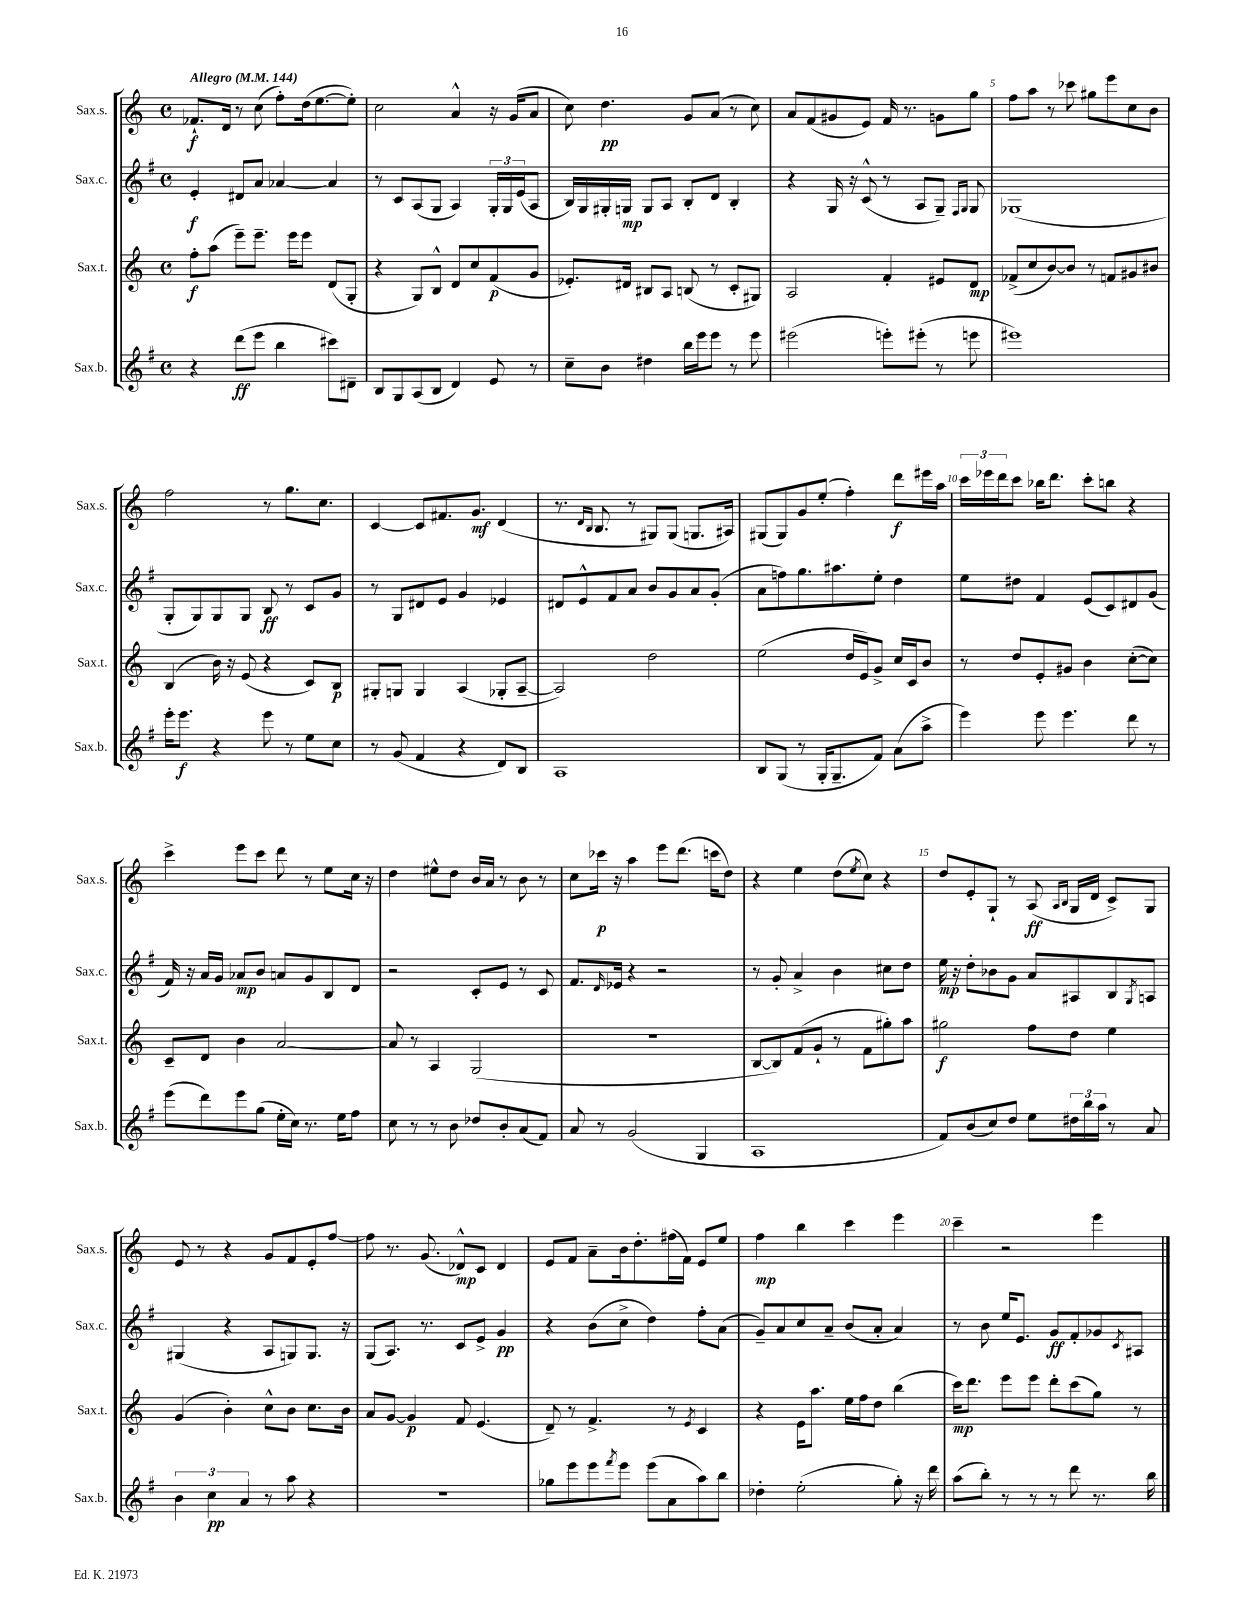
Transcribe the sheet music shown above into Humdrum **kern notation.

**kern	**dynam	**kern	**dynam	**kern	**dynam	**kern	**dynam
*part4	*part4	*part3	*part3	*part2	*part2	*part1	*part1
*staff4	*staff4	*staff3	*staff3	*staff2	*staff2	*staff1	*staff1
*I"Sax.b.	*	*I"Sax.t.	*	*I"Sax.c.	*	*I"Sax.s.	*
*I'Sax.b.	*	*I'Sax.t.	*	*I'Sax.c.	*	*I'Sax.s.	*
*clefG2	*	*clefG2	*	*clefG2	*	*clefG2	*
*k[f#]	*	*k[]	*	*k[f#]	*	*k[]	*
*M4/4	*	*M4/4	*	*M4/4	*	*M4/4	*
*met(c)	*	*met(c)	*	*met(c)	*	*met(c)	*
*MM144	*	*MM144	*	*MM144	*	*MM144	*
=1	=1	=1	=1	=1	=1	=1	=1
!	!	!	!	!	!	!LO:TX:a:B:t=Allegro	!
4r	.	8ff'\L	f	4e'/	f	8.f-X`/L	f
.	.	(8aa\J	.	.	.	.	.
.	.	.	.	.	.	16d/Jk	.
(8ddd\L	ff	8eee~\L)	.	8d#X/L	.	8r	.
8eee\J	.	8.eee~\J	.	8a/J	.	(8cc\	.
4bb\	.	.	.	[4a-X/	.	8ff'\L)	.
.	.	16eee\KL	.	.	.	.	.
.	.	8eee\J	.	.	.	(16dd\k	.
.	.	.	.	.	.	[8.ee\	.
8ccc#X\L)	.	(8d/L	.	4a-/]	.	.	.
8d#X~\J	.	8G'/J	.	.	.	8ee'\J])	.
=2	=2	=2	=2	=2	=2	=2	=2
8B/L	.	4r	.	8r	.	2cc\	.
8G/	.	.	.	8c/L	.	.	.
(8A/	.	8G/L)	.	(8A/	.	.	.
8B/J	.	8B^^/J	.	8G/J	.	.	.
4d/)	.	8d/L	.	4A/)	.	4a^^/	.
.	.	8cc/	.	.	.	.	.
8e/	.	(8f/	p	24G'/LL	.	16r	.
.	.	.	.	24G/	.	.	.
.	.	.	.	.	.	(16g/KL	.
.	.	.	.	(24e/J	.	.	.
8r	.	8g/J	.	8A/J	.	8a/J	.
=3	=3	=3	=3	=3	=3	=3	=3
8cc~\L	.	8.e-X'/L)	.	16B/LL)	.	8cc\)	.
.	.	.	.	16G/	.	.	.
8b\J	.	.	.	16G#X'/	.	4.dd\	pp
.	.	16d#X/Jk	.	16Gn/JJ	mp	.	.
4dd#X\	.	8B#X/L	.	8G/L	.	.	.
.	.	8A/J	.	8A/J	.	.	.
16bb\LL	.	(8Bn/	.	8B'/L	.	8g/L	.
16eee\J	.	.	.	.	.	.	.
8eee\J	.	8r	.	8d/J	.	(8a/J	.
8r	.	8c'/L	.	4B'/	.	8r	.
8eee\	.	8G#X/J)	.	.	.	8cc\)	.
=4	=4	=4	=4	=4	=4	=4	=4
(2eee#X\	.	2A/	.	4r	.	8a/L	.
.	.	.	.	.	.	(8f/	.
.	.	.	.	16G/	.	8g#X/	.
.	.	.	.	16r	.	.	.
.	.	.	.	(8c^^/	.	8e/J)	.
8eeen'\L)	.	4f'/	.	8r	.	16f/	.
.	.	.	.	.	.	8.r	.
(8eee#X'\J	.	.	.	8A/L	.	.	.
8r	.	8e#X/L	.	8G~/J)	.	8gn\L	.
.	.	.	.	16qqF#/LL	.	.	.
.	.	.	.	16qqG/JJ	.	.	.
8eeen\	.	8d/J	mp	8G/	.	8gg\J	.
=5	=5	=5	=5	=5	=5	=5	=5
1eee#X)	.	(8f-X^/L	.	(1G-X	.	8ff\L	.
.	.	8cc/	.	.	.	8aa\J	.
.	.	[8b/)	.	.	.	8r	.
.	.	8b/J]	.	.	.	8ccc-X\	.
.	.	8r	.	.	.	8gg#X\L	.
.	.	8fn/L	.	.	.	8eee\	.
.	.	8g#X/	.	.	.	8cc\	.
.	.	8b#X/J	.	.	.	8b\J	.
!!LO:LB:g=z
=6	=6	=6	=6	=6	=6	=6	=6
16eee'\KL	.	(4B/	.	8G'/L	.	2ff\	.
8.eee\J	f	.	.	.	.	.	.
.	.	.	.	8G/)	.	.	.
4r	.	16b\)	.	8G/	.	.	.
.	.	16r	.	.	.	.	.
.	.	(8e/	.	8G/J	.	.	.
8eee\	.	4r	.	8B/	ff	8r	.
8r	.	.	.	8r	.	8.gg\L	.
8ee\L	.	8c/L)	.	8c/L	.	.	.
.	.	.	.	.	.	8.cc\J	.
8cc\J	.	8B/J	p	8g/J	.	.	.
=7	=7	=7	=7	=7	=7	=7	=7
8r	.	8G#X'/L	.	8r	.	[4c/	.
(8g/	.	8Gn/J	.	8G/L	.	.	.
4f#/	.	4G/	.	8d#X/	.	8c/L]	.
.	.	.	.	8e/J	.	8.f#X/	.
4r	.	(4A/	.	4g/	.	.	.
.	.	.	.	.	.	8.g/J	mf
8d/L)	.	8G-X'/L	.	4e-X/	.	(4d/	.
8B/J	.	[8A~/J	.	.	.	.	.
=8	=8	=8	=8	=8	=8	=8	=8
1A	.	2A/])	.	8d#X/L	.	8.r	.
.	.	.	.	8e^^/	.	.	.
.	.	.	.	.	.	16qqd/LL	.
.	.	.	.	.	.	16qqB/JJ	.
.	.	.	.	.	.	8.B/	.
.	.	.	.	8f#/	.	.	.
.	.	.	.	8a/J	.	8r	.
.	.	2dd\	.	8b/L	.	8G#X/L)	.
.	.	.	.	8g/	.	(8G#/J	.
.	.	.	.	8a/	.	8.Gn/L	.
.	.	.	.	(8g'/J	.	.	.
.	.	.	.	.	.	16A#X/Jk)	.
=9	=9	=9	=9	=9	=9	=9	=9
8B/L	.	(2ee\	.	8a\L	.	(8G#X/L	.
(8G/J	.	.	.	8ffn\)	.	8G#/)	.
8r	.	.	.	8.gg\	.	8g/	.
16G'/KL	.	.	.	.	.	(8ee'/J	.
8.G~/	.	.	.	8.aa#X\	.	.	.
.	.	16dd/LL	.	.	.	4ff'\)	.
.	.	16e/J)	.	.	.	.	.
8f#/J)	.	8g^/J	.	8ee'\J	.	.	.
(8a\L	.	16cc/LL	.	4dd\	.	8ddd\L	f
.	.	16c/J	.	.	.	.	.
8aa^\J	.	8b/J	.	.	.	16eee#X\L	.
.	.	.	.	.	.	16aa\JJ	.
=10	=10	=10	=10	=10	=10	=10	=10
4eee\)	.	8r	.	8ee\L	.	24ccc\LL	.
.	.	.	.	.	.	24eee-X\	.
.	.	.	.	.	.	24ddd\J	.
.	.	8dd/L	.	8dd#X\J	.	8ccc\J	.
8eee\	.	8e'/	.	4f#/	.	16bb-X\KL	.
.	.	.	.	.	.	8.ddd\J	.
4.eee\	.	8g#X/J	.	.	.	.	.
.	.	4b\	.	(8e/L	.	8ccc'\L	.
.	.	.	.	8c/)	.	8bbn\J	.
8ddd\	.	([8cc'\L	.	8d#X/	.	4r	.
8r	.	8cc\J])	.	(8g/J	.	.	.
!!LO:LB:g=z
=11	=11	=11	=11	=11	=11	=11	=11
(8eee\L	.	8c~/L	.	16f#/)	.	4ccc^\	.
.	.	.	.	16r	.	.	.
8ddd\)	.	8d/J	.	16a/LL	.	.	.
.	.	.	.	16g/JJ	.	.	.
8eee\	.	4b\	.	8a-X/L	mp	8eee\L	.
(8gg\J	.	.	.	8b/J	.	8ccc\J	.
16ee'\LL	.	[2a/	.	8an/L	.	8ddd\	.
16cc\JJ)	.	.	.	.	.	.	.
8.r	.	.	.	8g/	.	8r	.
.	.	.	.	8B/	.	8ee\L	.
16ee\KL	.	.	.	.	.	.	.
8ff#\J	.	.	.	8d/J	.	16cc\Jk	.
.	.	.	.	.	.	16r	.
=12	=12	=12	=12	=12	=12	=12	=12
8cc\	.	8a/]	.	2r	.	4dd\	.
8r	.	8r	.	.	.	.	.
8r	.	4A/	.	.	.	8ee#X^^\L	.
8b\	.	.	.	.	.	8dd\J	.
8dd-X/L	.	(2G/	.	8c'/L	.	16b/LL	.
.	.	.	.	.	.	16a/JJ	.
8b'/	.	.	.	8e/J	.	8r	.
(8a/	.	.	.	8r	.	8b\	.
8f#/J)	.	.	.	8c/	.	8r	.
=13	=13	=13	=13	=13	=13	=13	=13
8a/	.	1r	.	8.f#/L	.	8cc\L	.
8r	.	.	.	.	.	16ccc-X\Jk	p
.	.	.	.	16qqd/	.	.	.
.	.	.	.	16e-X/Jk	.	16r	.
(2g/	.	.	.	4r	.	4aa\	.
.	.	.	.	2r	.	8eee\L	.
.	.	.	.	.	.	(8.ddd\J	.
4G/	.	.	.	.	.	.	.
.	.	.	.	.	.	16cccn\KL	.
.	.	.	.	.	.	8dd\J)	.
=14	=14	=14	=14	=14	=14	=14	=14
1A	.	[8B/L	.	8r	.	4r	.
.	.	8B/])	.	8g'/	.	.	.
.	.	(8f/	.	4a^/	.	4ee\	.
.	.	8g`/J	.	.	.	.	.
.	.	8r	.	4b\	.	(8dd\L	.
.	.	.	.	.	.	8qee/	.
.	.	8f\L	.	.	.	8cc\J)	.
.	.	8gg#X'\)	.	8cc#X\L	.	4r	.
.	.	8aa\J	.	8dd\J	.	.	.
=15	=15	=15	=15	=15	=15	=15	=15
8f#/L)	.	2gg#X\	f	16ee\	mp	8dd/L	.
.	.	.	.	16r	.	.	.
(8b/	.	.	.	8dd'\L	.	8e'/	.
8cc/)	.	.	.	8b-X\	.	8G`/J	.
8dd/J	.	.	.	8g\J	.	8r	.
8ee\L	.	8ff\L	.	8a/L	.	(8A/	ff
.	.	.	.	.	.	16qqA/LL	.
.	.	.	.	.	.	16qqB/JJ	.
24dd#X\L	.	8dd\J	.	8A#X/	.	16G/LL	.
24bb\	.	.	.	.	.	.	.
.	.	.	.	.	.	16d/JJ	.
24aa\JJ	.	.	.	.	.	.	.
8r	.	4ee\	.	8B/	.	8c^/L)	.
.	.	.	.	8qG/	.	.	.
8a/	.	.	.	8An/J	.	8G/J	.
!!LO:LB:g=z
=16	=16	=16	=16	=16	=16	=16	=16
6b\	.	(4g/	.	(4G#X/	.	8e/	.
.	.	.	.	.	.	8r	.
6cc\	pp	.	.	.	.	.	.
.	.	4b'\)	.	4r	.	4r	.
6a/	.	.	.	.	.	.	.
8r	.	8cc^^\L	.	8A/L	.	8g/L	.
8aa\	.	8b\J	.	8Gn/)	.	8f/	.
4r	.	8.cc\L	.	8.G/J	.	8e'/	.
.	.	.	.	.	.	[8ff/J	.
.	.	16b\Jk	.	16r	.	.	.
=17	=17	=17	=17	=17	=17	=17	=17
1r	.	8a/L	.	(8G/L	.	8ff\]	.
.	.	[8g/J	.	8.A/J)	.	8.r	.
.	.	4g/]	p	.	.	.	.
.	.	.	.	8.r	.	(8.g/	.
.	.	8f/	.	8c/L	.	8d-X^^/L)	mp
.	.	(4.e/	.	8e^/J	.	8c/J	.
.	.	.	.	4g/	pp	4d-/	.
=18	=18	=18	=18	=18	=18	=18	=18
8gg-X\L	.	8d~/)	.	4r	.	8e/L	.
8eee\	.	8r	.	.	.	8f/J	.
8eee\	.	4.f^/	.	(8b\L	.	8a~\L	.
8qfff#/	.	.	.	.	.	.	.
8eee\J	.	.	.	8cc^\J	.	16b\k	.
.	.	.	.	.	.	8.dd'\	.
(8eee\L	.	.	.	4dd\)	.	.	.
8a\	.	8r	.	.	.	(16ff#X\L	.
.	.	.	.	.	.	16f\JJ)	.
.	.	8qe/	.	.	.	.	.
8aa\)	.	4c/	.	8ff#'\L	.	8e/L	.
8bb\J	.	.	.	(8a\J	.	8ee/J	.
=19	=19	=19	=19	=19	=19	=19	=19
4dd-X'\	.	4r	.	8g~/L)	.	4ff\	mp
.	.	.	.	8a/	.	.	.
(2ee'\	.	16e\KL	.	8cc/	.	4bb\	.
.	.	8.aa\J	.	.	.	.	.
.	.	.	.	8a~/J	.	.	.
.	.	16ee\LL	.	(8b/L	.	4ccc\	.
.	.	16ff\J	.	.	.	.	.
.	.	8dd\J	.	8a'/J	.	.	.
8gg'\)	.	(4bb\	.	4a/)	.	4eee\	.
16r	.	.	.	.	.	.	.
16ddd\	.	.	.	.	.	.	.
=20	=20	=20	=20	=20	=20	=20	=20
(8aa\L	.	16ccc\KL)	mp	8r	.	4ccc~\	.
.	.	8.ddd\J	.	.	.	.	.
8bb'\J)	.	.	.	8b\	.	.	.
8r	.	8eee\L	.	16ee/KL	.	2r	.
.	.	.	.	8.e/J	.	.	.
8r	.	8eee\J	.	.	.	.	.
8r	.	8ddd'\L	.	8g/L	ff	.	.
8ddd\	.	(8ccc\	.	8f#'/	.	.	.
8.r	.	8gg\J)	.	8g-X/	.	4eee\	.
.	.	.	.	8qc/	.	.	.
.	.	8r	.	8A#X/J	.	.	.
16bb\	.	.	.	.	.	.	.
==	==	==	==	==	==	==	==
*-	*-	*-	*-	*-	*-	*-	*-
